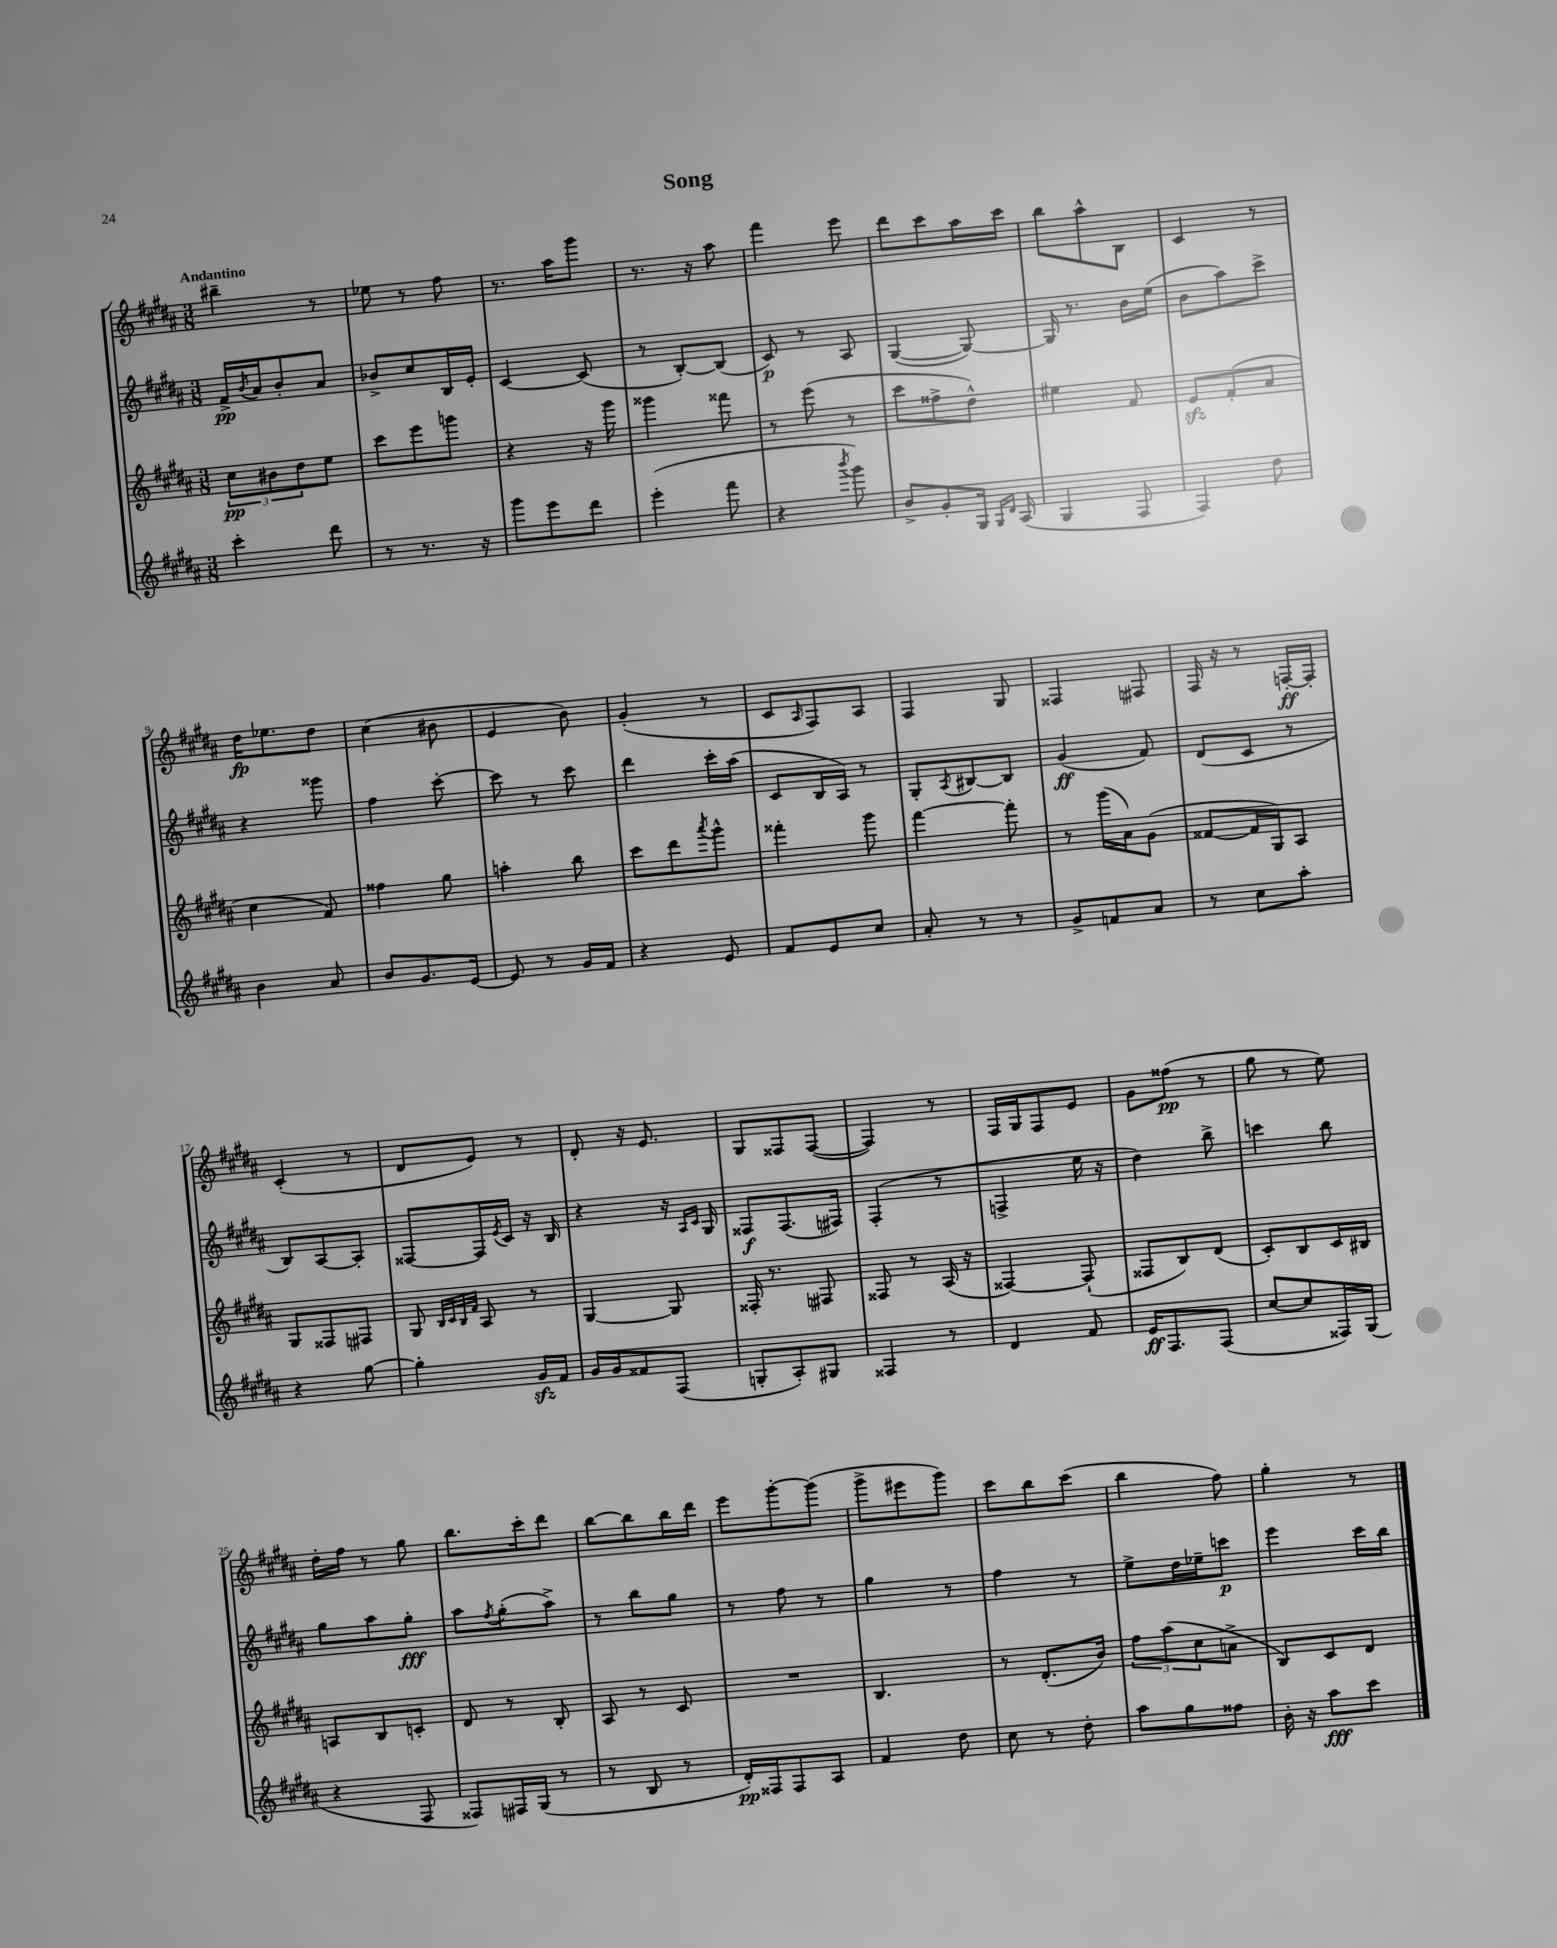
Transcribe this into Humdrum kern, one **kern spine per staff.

**kern	**dynam	**kern	**dynam	**kern	**dynam	**kern	**dynam
*part4	*part4	*part3	*part3	*part2	*part2	*part1	*part1
*staff4	*staff4	*staff3	*staff3	*staff2	*staff2	*staff1	*staff1
*clefG2	*	*clefG2	*	*clefG2	*	*clefG2	*
*k[f#c#g#d#a#]	*	*k[f#c#g#d#a#]	*	*k[f#c#g#d#a#]	*	*k[f#c#g#d#a#]	*
*M3/8	*	*M3/8	*	*M3/8	*	*M3/8	*
=1	=1	=1	=1	=1	=1	=1	=1
!	!	!	!	!	!	!LO:TX:a:B:t=Andantino	!
4ccc#'\	.	12cc#\L	pp	16f#^/LL	pp	4bb#X~\	.
.	.	.	.	8qb/	.	.	.
.	.	.	.	16a#/J	.	.	.
.	.	12b#X\	.	.	.	.	.
.	.	.	.	8b'/	.	.	.
.	.	12dd#\	.	.	.	.	.
8ddd#\	.	8ee\J	.	8a#/J	.	8r	.
=2	=2	=2	=2	=2	=2	=2	=2
8r	.	8ccc#\L	.	8b-X^/L	.	8ee-X\	.
8.r	.	8eee\	.	8cc#/	.	8r	.
.	.	8gggn\J	.	16B/L	.	8ff#\	.
16r	.	.	.	16e'/JJ	.	.	.
=3	=3	=3	=3	=3	=3	=3	=3
8ggg#\L	.	4r	.	[4c#/	.	8.r	.
8eee\	.	.	.	.	.	.	.
.	.	.	.	.	.	16aa#\KL	.
8ddd#\J	.	16r	.	(8c#/]	.	8ggg#\J	.
.	.	16ggg#\	.	.	.	.	.
=4	=4	=4	=4	=4	=4	=4	=4
(4eee'\	.	4ggg##X\	.	8r	.	8.r	.
.	.	.	.	[8B'/L)	.	.	.
.	.	.	.	.	.	16r	.
8fff#\	.	8fff##X\	.	(8B/J]	.	8aa#\	.
=5	=5	=5	=5	=5	=5	=5	=5
4r	.	8r	.	8c#/)	p	4fff#\	.
.	.	(8eee\	.	8r	.	.	.
8qbbb/	.	.	.	.	.	.	.
8ggg#\)	.	8r	.	8A#/	.	8eee\	.
=6	=6	=6	=6	=6	=6	=6	=6
8b^/L	.	8ccc#\L	.	([4G#/	.	8ddd#\L	.
8g#'/	.	8ff##X^\	.	.	.	8ccc#\	.
16G#/Jk	.	8dd#^^\J)	.	8G#/_)	.	16aa#\L	.
16qqG#/LL	.	.	.	.	.	.	.
16qqd#/JJ	.	.	.	.	.	.	.
(16A#/	.	.	.	.	.	16ccc#\JJ	.
=7	=7	=7	=7	=7	=7	=7	=7
4G#/	.	4ee#X\	.	16G#/]	.	8bb\L	.
.	.	.	.	8.r	.	.	.
.	.	.	.	.	.	8aa#^^\	.
8F#/	.	8f#/	.	16b\LL	.	8B\J	.
.	.	.	.	(16ee\JJ	.	.	.
=8	=8	=8	=8	=8	=8	=8	=8
4F#/)	.	8ezz/L	.	8b\L	.	4c#/	.
.	.	(8f#'/	.	8aa#\)	.	.	.
8dd#\	.	8a#/J	.	8ccc#^\J	.	8r	.
!!LO:LB:g=z
=9	=9	=9	=9	=9	=9	=9	=9
4b\	.	4cc#\	.	4r	.	16dd#\KL	fp
.	.	.	.	.	.	8.ee-X\	.
8a#/	.	8f#/)	.	8ggg##X\	.	8dd#\J	.
=10	=10	=10	=10	=10	=10	=10	=10
8b/L	.	4ff##X\	.	4ff#\	.	(4cc#\	.
8.g#/	.	.	.	.	.	.	.
.	.	8gg#\	.	[8ccc#'\	.	8b#X\	.
[16e/Jk	.	.	.	.	.	.	.
=11	=11	=11	=11	=11	=11	=11	=11
8e/]	.	4aan'\	.	8ccc#\]	.	4e/	.
8r	.	.	.	8r	.	.	.
16g#/LL	.	8bb\	.	8ccc#\	.	8b\)	.
16f#/JJ	.	.	.	.	.	.	.
=12	=12	=12	=12	=12	=12	=12	=12
4r	.	8ccc#\L	.	4ddd#\	.	(4g#'/	.
.	.	8ddd#\	.	.	.	.	.
.	.	8qaaa#/	.	.	.	.	.
8e/	.	8ggg#^^\J	.	16ccc#'\LL	.	8r	.
.	.	.	.	(16aa#\JJ	.	.	.
=13	=13	=13	=13	=13	=13	=13	=13
8f#/L	.	4fff##X'\	.	8c#/L	.	8c#/L	.
.	.	.	.	.	.	16qqA#/	.
8e/	.	.	.	16B/L	.	8F#/)	.
.	.	.	.	16A#/JJ)	.	.	.
8cc#/J	.	8ggg#\	.	8r	.	8A#/J	.
=14	=14	=14	=14	=14	=14	=14	=14
8a#'/	.	[4fff#\	.	8G#'/L	.	4F#/	.
.	.	.	.	8qA#/	.	.	.
8r	.	.	.	[8B#X/	.	.	.
8r	.	8fff#'\]	.	8B#/J]	.	8G#/	.
=15	=15	=15	=15	=15	=15	=15	=15
8g#^/L	.	8r	.	(4g#/	ff	4F##X/	.
8fn/	.	(16ggg#\LL	.	.	.	.	.
.	.	16a#\J)	.	.	.	.	.
8a#/J	.	(8g#\J	.	8f#/)	.	8F#X/	.
=16	=16	=16	=16	=16	=16	=16	=16
8r	.	[8f##X/L	.	(8d#/L	.	16F#/	.
.	.	.	.	.	.	16r	.
8cc#\L	.	16f##/L]	.	8c#/J	.	8r	.
.	.	16G#/J)	.	.	.	.	.
8aa#'\J	.	8A#/J	.	8r	.	[16Fn'/LL	ff
.	.	.	.	.	.	16F'/JJ]	.
!!LO:LB:g=z
=17	=17	=17	=17	=17	=17	=17	=17
4r	.	8G#/L	.	8B/L)	.	(4c#'/	.
.	.	8F##X/	.	[8A#/	.	.	.
[8gg#\	.	8F#X/J	.	8A#'/J]	.	8r	.
=18	=18	=18	=18	=18	=18	=18	=18
4gg#'\]	.	8G#/	.	[8F##X/L	.	8d#/L	.
.	.	32qqB/LLL	.	.	.	.	.
.	.	32qqc#/	.	.	.	.	.
.	.	32qqB/	.	.	.	.	.
.	.	32qqf#/JJJ	.	.	.	.	.
.	.	8A#/	.	16F##/L]	.	8e/J)	.
.	.	.	.	8qe/	.	.	.
.	.	.	.	16c#/JJ	.	.	.
16g#zz/LL	.	8r	.	16r	.	8r	.
16f#/JJ	.	.	.	16B/	.	.	.
=19	=19	=19	=19	=19	=19	=19	=19
16g#/LL	.	[4G#/	.	4r	.	8d#'/	.
16g#/J	.	.	.	.	.	.	.
8f##X/	.	.	.	.	.	16r	.
.	.	.	.	.	.	8.e/	.
(8F#/J	.	8G#/]	.	16r	.	.	.
.	.	.	.	16qqA#/LL	.	.	.
.	.	.	.	16qqc#/JJ	.	.	.
.	.	.	.	16G#/	.	.	.
=20	=20	=20	=20	=20	=20	=20	=20
8Gn'/L	.	16F##X'/	.	8F##X/L	f	8G#/L	.
.	.	8.r	.	.	.	.	.
8A#'/)	.	.	.	(8.F##/	.	8F##X/	.
8G#X/J	.	8F#X/	.	.	.	([8F##/J	.
.	.	.	.	16F#X/Jk)	.	.	.
=21	=21	=21	=21	=21	=21	=21	=21
4F##X/	.	8F##X/	.	(4F#'/	.	4F##/])	.
.	.	8r	.	.	.	.	.
8r	.	(16A#/	.	8r	.	8r	.
.	.	16r	.	.	.	.	.
=22	=22	=22	=22	=22	=22	=22	=22
4d#/	.	[4F##X/)	.	4Fn^/	.	16F#/LL	.
.	.	.	.	.	.	16G#/J	.
.	.	.	.	.	.	8F#/	.
8f#/	.	(8F##`/]	.	16ee\	.	8e/J	.
.	.	.	.	16r	.	.	.
=23	=23	=23	=23	=23	=23	=23	=23
16e/KL	ff	8F##X/L	.	4dd#\)	.	8g#\L	.
8.F#/	.	.	.	.	.	.	.
.	.	8B/)	.	.	.	(8ff##X\J	pp
(8F#/J	.	(8d#/J	.	8bb^\	.	8r	.
=24	=24	=24	=24	=24	=24	=24	=24
[8cc#/L	.	8c#'/L)	.	4cccn\	.	8gg#\	.
8cc#/]	.	8B/	.	.	.	8r	.
16F##X/L)	.	16c#/L	.	8bb\	.	8ee\)	.
(16G#/JJ	.	16B#X/JJ	.	.	.	.	.
!!LO:LB:g=z
=25	=25	=25	=25	=25	=25	=25	=25
4r	.	8An/L	.	8gg#\L	.	16dd#'\LL	.
.	.	.	.	.	.	16ff#\JJ	.
.	.	8B/	.	8aa#\	.	8r	.
8F#/	.	8cn'/J	.	8gg#'\J	fff	8gg#\	.
=26	=26	=26	=26	=26	=26	=26	=26
8F##X/L)	.	8d#/	.	8aa#\L	.	8.bb\L	.
.	.	.	.	8qff#/	.	.	.
16F#X/L	.	8r	.	(8gg#'\	.	.	.
(16G#/JJ	.	.	.	.	.	16ccc#'\k	.
8r	.	8B'/	.	8aa#^\J)	.	8ddd#\J	.
=27	=27	=27	=27	=27	=27	=27	=27
8r	.	8A#/	.	8r	.	[8bb\L	.
8B/	.	8r	.	8bb\L	.	8bb\]	.
8r	.	8c#/	.	8gg#\J	.	16bb\L	.
.	.	.	.	.	.	16ddd#\JJ	.
=28	=28	=28	=28	=28	=28	=28	=28
16d#'/LL)	pp	4.r	.	8r	.	8eee\L	.
16F##X/J	.	.	.	.	.	.	.
8F##/	.	.	.	8ff#\	.	[8ggg#'\	.
8A#/J	.	.	.	8r	.	(8ggg#\J]	.
=29	=29	=29	=29	=29	=29	=29	=29
4f#/	.	4.B/	.	4gg#\	.	8ggg#^\L	.
.	.	.	.	.	.	8eee#X\	.
8dd#\	.	.	.	8r	.	8ggg#\J)	.
=30	=30	=30	=30	=30	=30	=30	=30
8cc#\	.	8r	.	4ff#\	.	8ccc#\L	.
8r	.	(8.d#'/L	.	.	.	8bb\	.
8dd#'\	.	.	.	8r	.	(8ccc#\J	.
.	.	16b/Jk)	.	.	.	.	.
=31	=31	=31	=31	=31	=31	=31	=31
8aa#\L	.	12ff#\L	.	8ee^\L	.	4bb\	.
.	.	(12aa#\	.	.	.	.	.
8gg#\	.	.	.	16dd#\L	.	.	.
.	.	12cc#\	.	.	.	.	.
.	.	.	.	16ee-X~\J	.	.	.
8ff##X\J	.	8an^\J	.	8cccn\J	p	8ff#\)	.
=32	=32	=32	=32	=32	=32	=32	=32
16b'\	.	8B/L)	.	4eee\	.	4gg#'\	.
16r	.	.	.	.	.	.	.
8aa#\L	fff	8c#/	.	.	.	.	.
8ccc#\J	.	8d#/J	.	16ccc#\LL	.	8r	.
.	.	.	.	16bb\JJ	.	.	.
==	==	==	==	==	==	==	==
*-	*-	*-	*-	*-	*-	*-	*-
